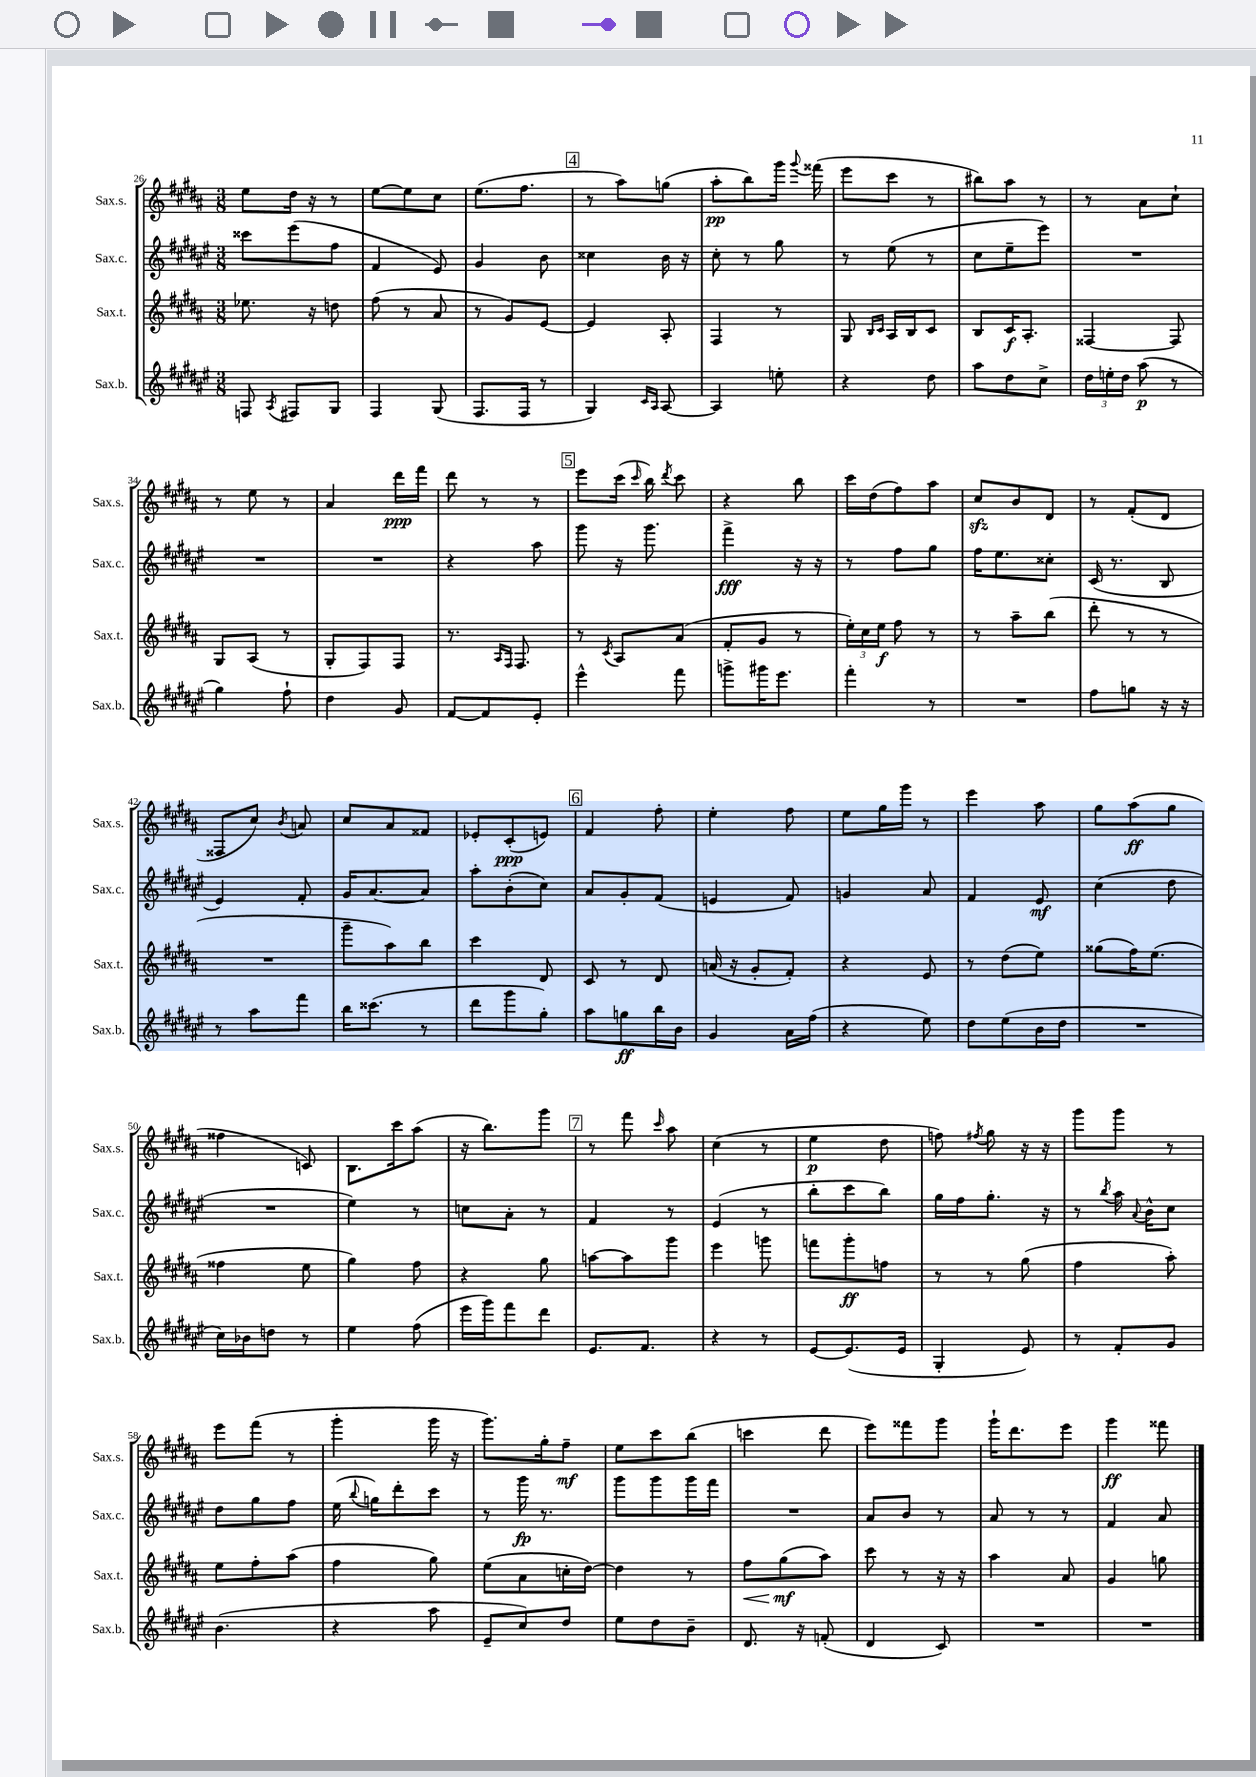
<<
\new StaffGroup <<
\new Staff = "s0" \with { instrumentName = "Sax.s." shortInstrumentName = "Sax.s." } {
    \clef treble \key b \major \numericTimeSignature \time 3/8
    \autoBeamOff e''8[ dis''16] r16 r8 |
    e''8[~ e''8 cis''8] |
    e''8.[( fis''8.] |
    \mark \markup { \box "4" } r8 ais''8[) g''8]( |
    ais''8[-.\pp b''8) gis'''16] \appoggiatura { gis'''8 } fisis'''16( |
    e'''8[ cis'''8] r8 |
    bis''8[) ais''8] r8 |
    r8 ais'8[ cis''8]-! |
    r8 e''8 r8 |
    ais'4 dis'''16[\ppp fis'''16] |
    dis'''8 r8 r8 |
    \mark \markup { \box "5" } e'''8[ cis'''16]( \grace { cis'''16 } b''16) \acciaccatura { dis'''8 } cis'''8 |
    r4 b''8 |
    cis'''16[ dis''16( fis''8) ais''8] |
    cis''8[\sfz b'8 dis'8] |
    r8 fis'8[-.( dis'8] |
    fisis8[ cis''8]) \acciaccatura { b'8 } a'8 |
    cis''8[ ais'8 fisis'8] |
    ees'8[-. cis'8-.\ppp( e'8]) |
    \mark \markup { \box "6" } fis'4 fis''8-. |
    e''4-. fis''8 |
    e''8[ gis''16 gis'''16] r8 |
    e'''4 ais''8 |
    gis''8[ ais''8\ff( gis''8] |
    fisis''4 c'8) |
    b8.[ cis'''16 ais''8]( |
    r16 b''8.[) gis'''8] |
    \mark \markup { \box "7" } r8 fis'''8 \grace { cis'''16 } ais''8 |
    cis''4( r8 |
    e''4\p dis''8 |
    f''8) \acciaccatura { fis''8 } gis''8 r16 r16 |
    gis'''8[ gis'''8] r8 |
    e'''8[ fis'''8]( r8 |
    gis'''4-. gis'''16 r16 |
    gis'''8.[) gis''16-. fis''8]--\mf |
    e''8[ cis'''8 b''8]( |
    c'''4 dis'''8 |
    e'''8[) fisis'''8 gis'''8] |
    gis'''16[-! dis'''8. e'''8] |
    gis'''4\ff fisis'''8 \bar "|." |
}
\new Staff = "s1" \with { instrumentName = "Sax.c." shortInstrumentName = "Sax.c." } {
    \clef treble \key fis \major \numericTimeSignature \time 3/8
    \autoBeamOff cisis'''8[ eis'''8( fis''8] |
    fis'4 eis'8) |
    gis'4 b'8 |
    \mark \markup { \box "4" } cisis''4 b'16 r16 |
    cis''8-. r8 gis''8 |
    r8 eis''8( r8 |
    cis''8[ eis''8-- eis'''8]) |
    R4. |
    R4. |
    R4. |
    r4 ais''8 |
    \mark \markup { \box "5" } gis'''8 r16 gis'''8. |
    fis'''4->\fff r16 r16 |
    r8 fis''8[ gis''8] |
    fis''16[ eis''8. cisis''8]-. |
    cis'16( r8. b8 |
    eis'4) fis'8-. |
    gis'16[ ais'8.~ ais'8] |
    ais''8[-. b'8-.( cis''8]) |
    \mark \markup { \box "6" } ais'8[ gis'8-. fis'8]( |
    e'4 fis'8) |
    g'4 ais'8 |
    fis'4 eis'8\mf |
    cis''4( dis''8 |
    R4. |
    eis''4) r8 |
    c''8[ ais'8]-. r8 |
    \mark \markup { \box "7" } fis'4 r8 |
    eis'4( r8 |
    b''8[-. cis'''8 b''8]) |
    gis''16[ fis''16 gis''8.]-. r16 |
    r8 \acciaccatura { b''8 } ais''16 \appoggiatura { ais'8 } b'16[-^ cis''8] |
    dis''8[ gis''8 fis''8] |
    eis''16( \appoggiatura { b''8 } g''16[) dis'''8-. cis'''8] |
    r8 gis'''16\fp r8. |
    gis'''8[ gis'''8 gis'''16 fis'''16] |
    R4. |
    ais'8[ b'8] r8 |
    ais'8 r8 r8 |
    fis'4 ais'8 \bar "|." |
}
\new Staff = "s2" \with { instrumentName = "Sax.t." shortInstrumentName = "Sax.t." } {
    \clef treble \key b \major \numericTimeSignature \time 3/8
    \autoBeamOff ees''8. r16 d''8 |
    fis''8( r8 ais'8 |
    r8 gis'8[) e'8]~ |
    \mark \markup { \box "4" } e'4 ais8-. |
    fis4 r8 |
    gis8 \grace { b16[ cis'16] } ais16[ b16 cis'8] |
    b8[ cis'16\f ais8.]-. |
    fisis4~ fisis8 |
    gis8[ ais8]( r8 |
    gis8[-. fis8) fis8] |
    r8. \grace { ais16[ fis16] } fis8. |
    \mark \markup { \box "5" } r8 \acciaccatura { cis'8 } ais8[ ais'8]( |
    fis'8[-. gis'8] r8 |
    \tuplet 3/2 { e''16[-.) cis''16 e''16]\f } fis''8 r8 |
    r8 ais''8[-- b''8]( |
    dis'''8-. r8 r8 |
    R4. |
    gis'''8[-- ais''8) b''8] |
    cis'''4 dis'8 |
    \mark \markup { \box "6" } cis'8 r8 dis'8 |
    a'16( r16 gis'8[-. fis'8]-.) |
    r4 e'8 |
    r8 dis''8[( e''8]) |
    gisis''8[( fis''16) e''8.]( |
    fisis''4 e''8 |
    gis''4) fis''8 |
    r4 gis''8 |
    \mark \markup { \box "7" } a''8[~ a''8 gis'''8] |
    e'''4 g'''8 |
    f'''8[ gis'''8-.\ff f''8] |
    r8 r8 gis''8( |
    fis''4 ais''8-.) |
    e''8[ fis''8-. ais''8]( |
    fis''4 gis''8) |
    e''8[( ais'8 c''16-. dis''16]~) |
    dis''4 r8 |
    fis''8[\< gis''8\mf\!( ais''8]) |
    cis'''8 r8 r16 r16 |
    ais''4 ais'8 |
    gis'4 g''8 \bar "|." |
}
\new Staff = "s3" \with { instrumentName = "Sax.b." shortInstrumentName = "Sax.b." } {
    \clef treble \key fis \major \numericTimeSignature \time 3/8
    \autoBeamOff f8 \acciaccatura { ais8 } fis8[ gis8] |
    fis4 gis8( |
    fis8.[ fis16] r8 |
    \mark \markup { \box "4" } gis4) \grace { cis'16[ ais16] } ais8~ |
    ais4 e''8-. |
    r4 dis''8 |
    ais''8[ dis''8 cis''8]-> |
    \tuplet 3/2 { dis''16[ e''16-. dis''16] } ais''8\p( r8 |
    gis''4) fis''8-! |
    dis''4 gis'8 |
    fis'8[~ fis'8 eis'8]-. |
    \mark \markup { \box "5" } eis'''4-^ fis'''8 |
    g'''8[-> gis'''16 eis'''8.] |
    fis'''4-. r8 |
    R4. |
    fis''8[ g''8] r16 r16 |
    r8 ais''8[ fis'''8] |
    b''16[ cisis'''8.]( r8 |
    dis'''8[ gis'''8 gis''8]-.) |
    \mark \markup { \box "6" } ais''8[ g''8\ff b''16 b'16] |
    gis'4 ais'16[ fis''16]( |
    r4 eis''8) |
    dis''8[ eis''8( b'16 dis''16] |
    R4. |
    cis''16[) bes'16 d''8] r8 |
    eis''4 fis''8( |
    eis'''16[ gis'''16) fis'''8 dis'''8] |
    \mark \markup { \box "7" } eis'8.[ fis'8.] |
    r4 r8 |
    eis'8[~ eis'8.( eis'16] |
    gis4-. eis'8) |
    r8 fis'8[-. gis'8] |
    b'4.( |
    r4 ais''8 |
    eis'8[-- cis''8) dis''8] |
    eis''8[ dis''8 b'8]-- |
    dis'8. r16 f'8-.( |
    dis'4 cis'8) |
    R4. |
    R4. \bar "|." |
}
>>
>>
\layout { \context { \Score currentBarNumber = #26 } }
